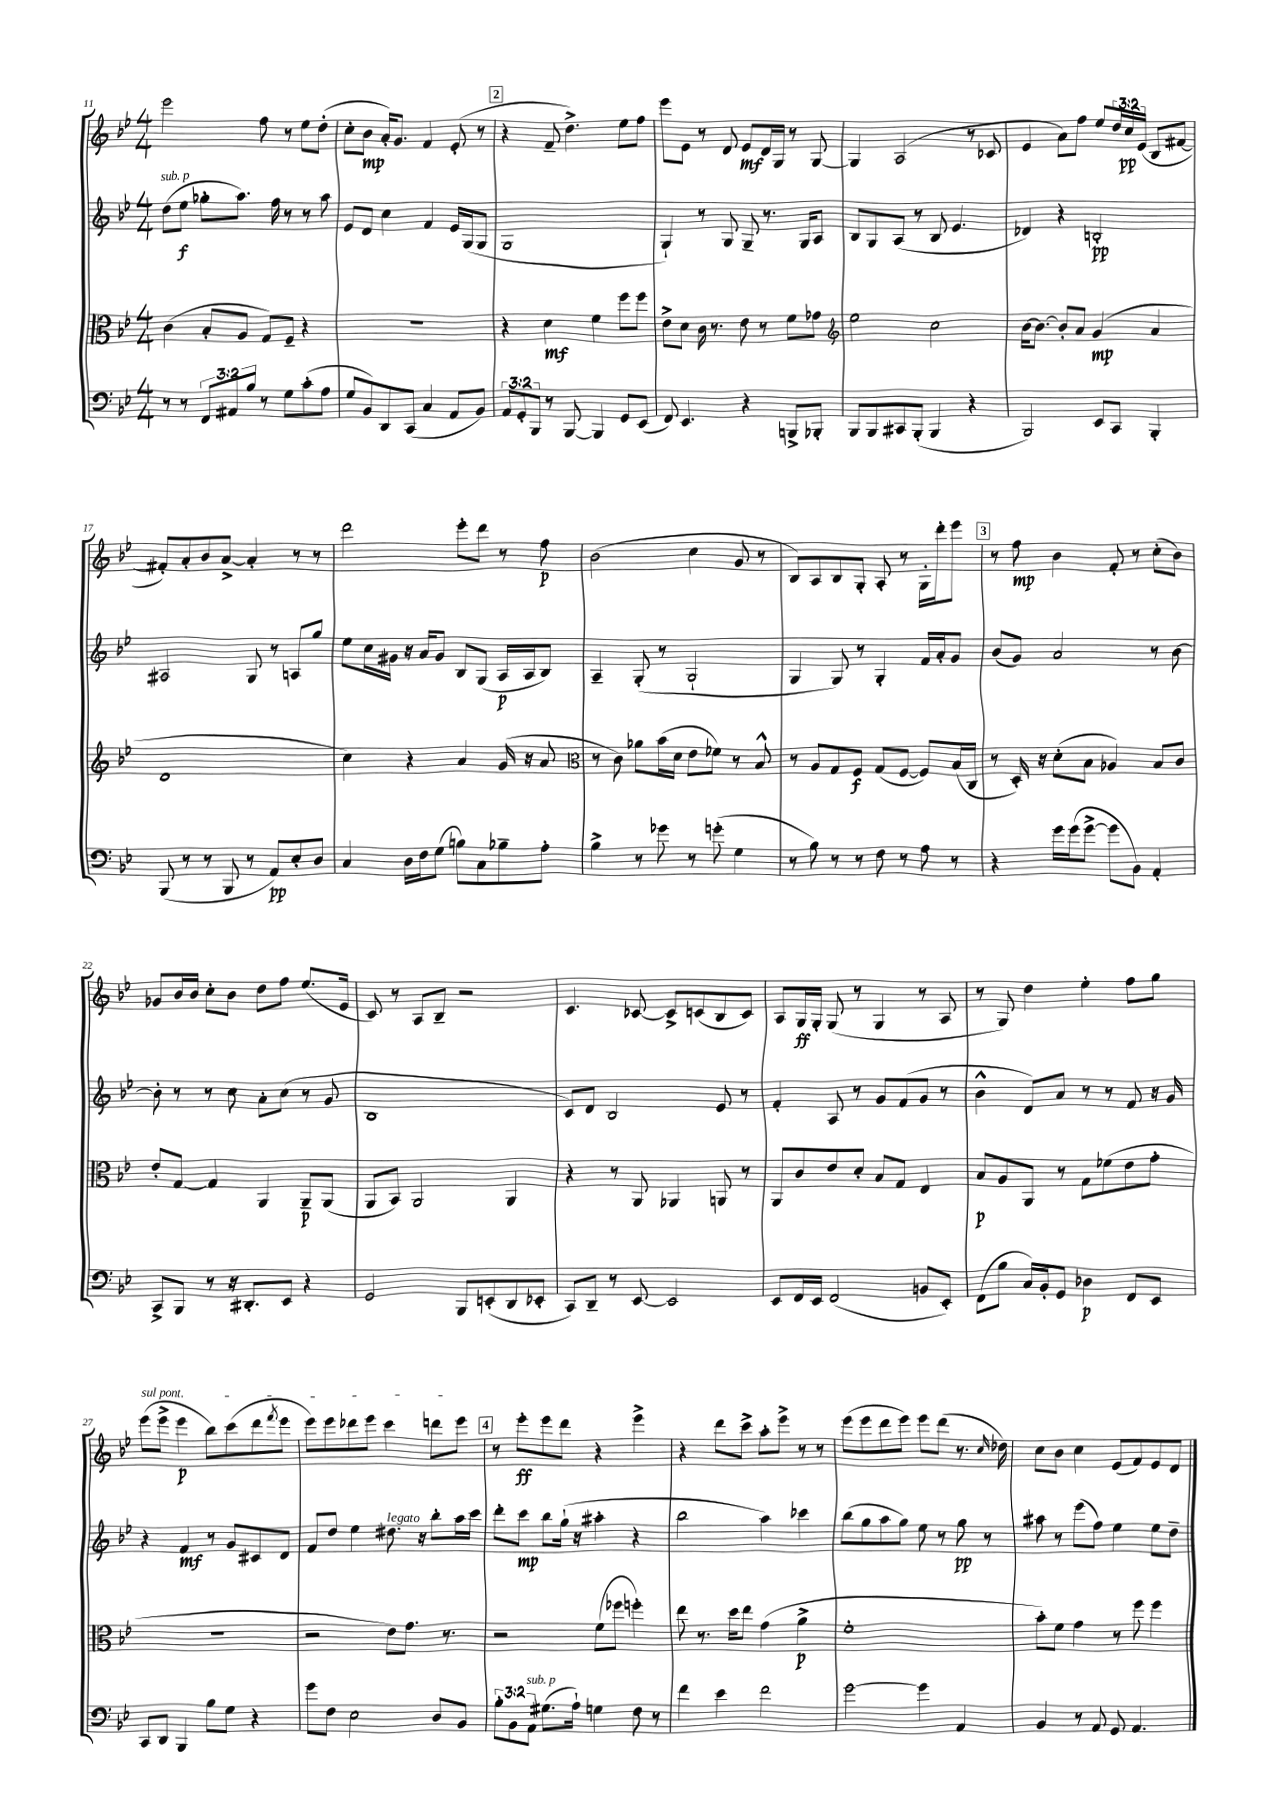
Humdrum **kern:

**kern	**kern	**kern	**kern
*staff4	*staff3	*staff2	*staff1
*clefF4	*clefC3	*clefG2	*clefG2
*k[b-e-]	*k[b-e-]	*k[b-e-]	*k[b-e-]
*M4/4	*M4/4	*M4/4	*M4/4
8r	(4c	(8dd	2eee-
8r	.	8ee-	.
12FF	8B-'	8gg-'	.
12AA#	.	.	.
.	8A	8.aa)	.
12B-	.	.	.
8r	8G)	.	8ff
.	.	16ff	.
8G	8F~	8r	8r
(8c'	4r	8r	8ee-
8A	.	8aa	(8dd'
=	=	=	=
8G	1r	8e-	8cc'
8BB-)	.	8d	8b-
8DD	.	4cc	16a')
.	.	.	8.g
(8CC	.	.	.
4C	.	4f	4f
8AA	.	16e-	(8e-'
.	.	(16G	.
8BB-)	.	8G	8r
=	=	=	=
12AA	4r	1G	4r
12GG'	.	.	.
12BBB-	.	.	.
8r	4d	.	8f~
[8BBB-	.	.	4.dd^)
4BBB-]	4f	.	.
8GG	8ff	.	8ee-
(8EE-	8ff	.	8ff
=	=	=	=
8FF)	8e-^	4G`)	8eee-
4.EE-	8d	.	8e-
.	16c	8r	8r
.	8.r	.	.
.	.	8G	8d
4r	8e-	8G~	8e-
.	8r	8.r	16d
.	.	.	16G
8BBB^	8f	.	8r
.	.	16G	.
8BBB-'	8g-	8A	[8G
=	=	=	=
*	*clefG2	*	*
8BBB-	2ee-	8B-	4G]
8BBB-	.	8G	.
8CC#	.	(8A	(2A
(8BBB-'	.	8r	.
4BBB-	2cc	8B-	.
.	.	4.e-	.
4r	.	.	8r
.	.	.	8c-
=	=	=	=
2BBB-)	[16b-	4d-)	4e-
.	8.b-_	.	.
.	8b-']	4r	8a)
.	8a	.	8ff
8EE-	(4g	2B'	8ee-
8CC	.	.	24dd
.	.	.	24cc
.	.	.	(24e-
4BBB-'	4a	.	8B-
.	.	.	[8f#
=	=	=	=
(8BBB-	1d	2A#	8f#'])
8r	.	.	8a'
8r	.	.	8b-
8BBB-	.	.	[8a^
8r	.	8G	4a']
8AA)	.	8r	.
8E-'	.	8A	8r
8D	.	8gg	8r
=	=	=	=
4C	4cc)	8ee-	2ddd
.	.	16cc	.
.	.	16g#	.
16D	4r	16r	.
16F	.	16a	.
(8G	.	8g#	.
8B)	4a	8B-	8eee-'
8C	.	(8G	8ddd
8B-~	(16g	16A	8r
.	16r	16A	.
8A'	8a	8B-)	8ff
=	=	=	=
*	*clefC3	*	*
4B-^	8r	4A~	(2b-
.	8c)	.	.
8r	8a-	(8G'	.
8g-	(16b-	8r	.
.	16d	.	.
8r	8e-	2G`	4cc
(8g'	8f-)	.	.
4G	8r	.	8g
.	8B-^^	.	8r
=	=	=	=
8r	8r	4G	8B-)
8B-)	8A	.	8A
8r	8G	8G)	8B-
8r	8F	8r	8G'
8F	(8G	4G'	8A'
8r	[8F	.	8r
8A	8F])	16f	16G'
.	.	16a'	16ddd'
8r	(16B-	8g	8eee-
.	16C	.	.
=	=	=	=
4r	8r	(8b-	8r
.	16D')	8g)	8ff
.	16r	.	.
16g	(8d'	2a	4b-
(16g	.	.	.
[8g^	8B-	.	.
8g]	4A-)	.	8f'
8BB-)	.	.	8r
4AA'	8B-	8r	(8cc'
.	8c	[8b-	8b-)
=	=	=	=
8CC^	8e-'	8b-']	8g-
8BBB-	[8G	8r	16b-
.	.	.	16b-
8r	4G]	8r	8cc'
16r	.	8cc	8b-
8.DD#'	.	.	.
.	4AA	8a'	8dd
8EE-	.	(8cc	8ff
4r	8AA~	8r	(8.ee-
.	(8AA	8g	.
.	.	.	16e-
=	=	=	=
2GG	8AA	1B-	8c)
.	8BB-)	.	8r
.	2AA	.	8A
.	.	.	8B-~
8BBB-	.	.	2r
(8EE'	.	.	.
8DD	4AA	.	.
8EE-'	.	.	.
=	=	=	=
8CC)	4r	8c)	4.c
8DD~	.	8d	.
8r	8r	2B-	.
[8EE-	8AA	.	[8c-
2EE-]	4AA-	.	8c-^]
.	.	.	(8c
.	8AA	8e-	8B-
.	8r	8r	8c)
=	=	=	=
8EE-	8AA	4f'	8A
16FF	8c	.	16G
16EE-	.	.	16G'
(2FF	8e-	8A	(8G
.	8d'	8r	8r
.	8B-	8g	4G
.	8G	(8f	.
8BB	4E-	8g	8r
8EE-')	.	8r	8A
=	=	=	=
(8FF	8B-	4b-^^	8r
8B-	8A	.	8G)
16C)	8AA	8d)	4dd
16BB-'	.	.	.
8GG	8r	8a	.
4D-	8G	8r	4ee-'
.	(8f-	8r	.
8FF	8e-	8f	8ff
8EE-	8g'	16r	8gg
.	.	16g	.
=	=	=	=
8CC	1r	4r	(8eee-
8DD	.	.	8eee-^
4BBB-	.	4f	4eee-
8B-	.	8r	8bb-)
8G	.	8g	(8ccc
4r	.	8c#	8ddd
.	.	.	8qfff
.	.	8d	8eee-
=	=	=	=
8g	2r	8f	8eee-)
8F	.	8dd	8eee-
2E-	.	4ee-	8ddd-
.	.	.	8eee-
.	8e-)	8.dd#	4ccc
.	8.g	.	.
.	.	16r	.
8D	.	8bb-'	8ddd
.	8.r	.	.
8BB-	.	16aa	8eee-
.	.	16ccc	.
=	=	=	=
12B-'	2r	8ddd'	8r
12BB-	.	.	.
.	.	8ccc	8eee-'
12AA	.	.	.
(8.G#	.	8bb-	8eee-
.	.	(16gg`	8ddd
16A`)	.	16r	.
4G	(8f	4aa#'	4r
.	8ff-	.	.
8F	4ff')	4r	4eee-^
8r	.	.	.
=	=	=	=
4f	8ee-	2bb-	4r
.	8.r	.	.
4e-	.	.	8ddd
.	16dd	.	.
.	8ee-	.	8ccc^
2f	(4g	4aa)	8aa'
.	.	.	8eee-^
.	4a^	4ccc-	8r
.	.	.	8r
=	=	=	=
[2g	1f'	(8bb-	(8eee-
.	.	8gg	8eee-
.	.	8aa	8ddd
.	.	8gg)	8eee-)
4g]	.	8ee-	8eee-
.	.	8r	(8ddd
4AA	.	8gg	8.r
.	.	8r	.
.	.	.	16qqcc
.	.	.	16dd-)
=	=	=	=
4BB-	8b-')	8aa#	8cc
.	8f	8r	8b-
8r	4g	(8eee-	4cc
8AA	.	8ff)	.
8GG	8r	4ee-	(8e-
4.AA	8ff	.	8f)
.	4ff	8ee-	8e-
.	.	8dd~	8d
==	==	==	==
*-	*-	*-	*-
